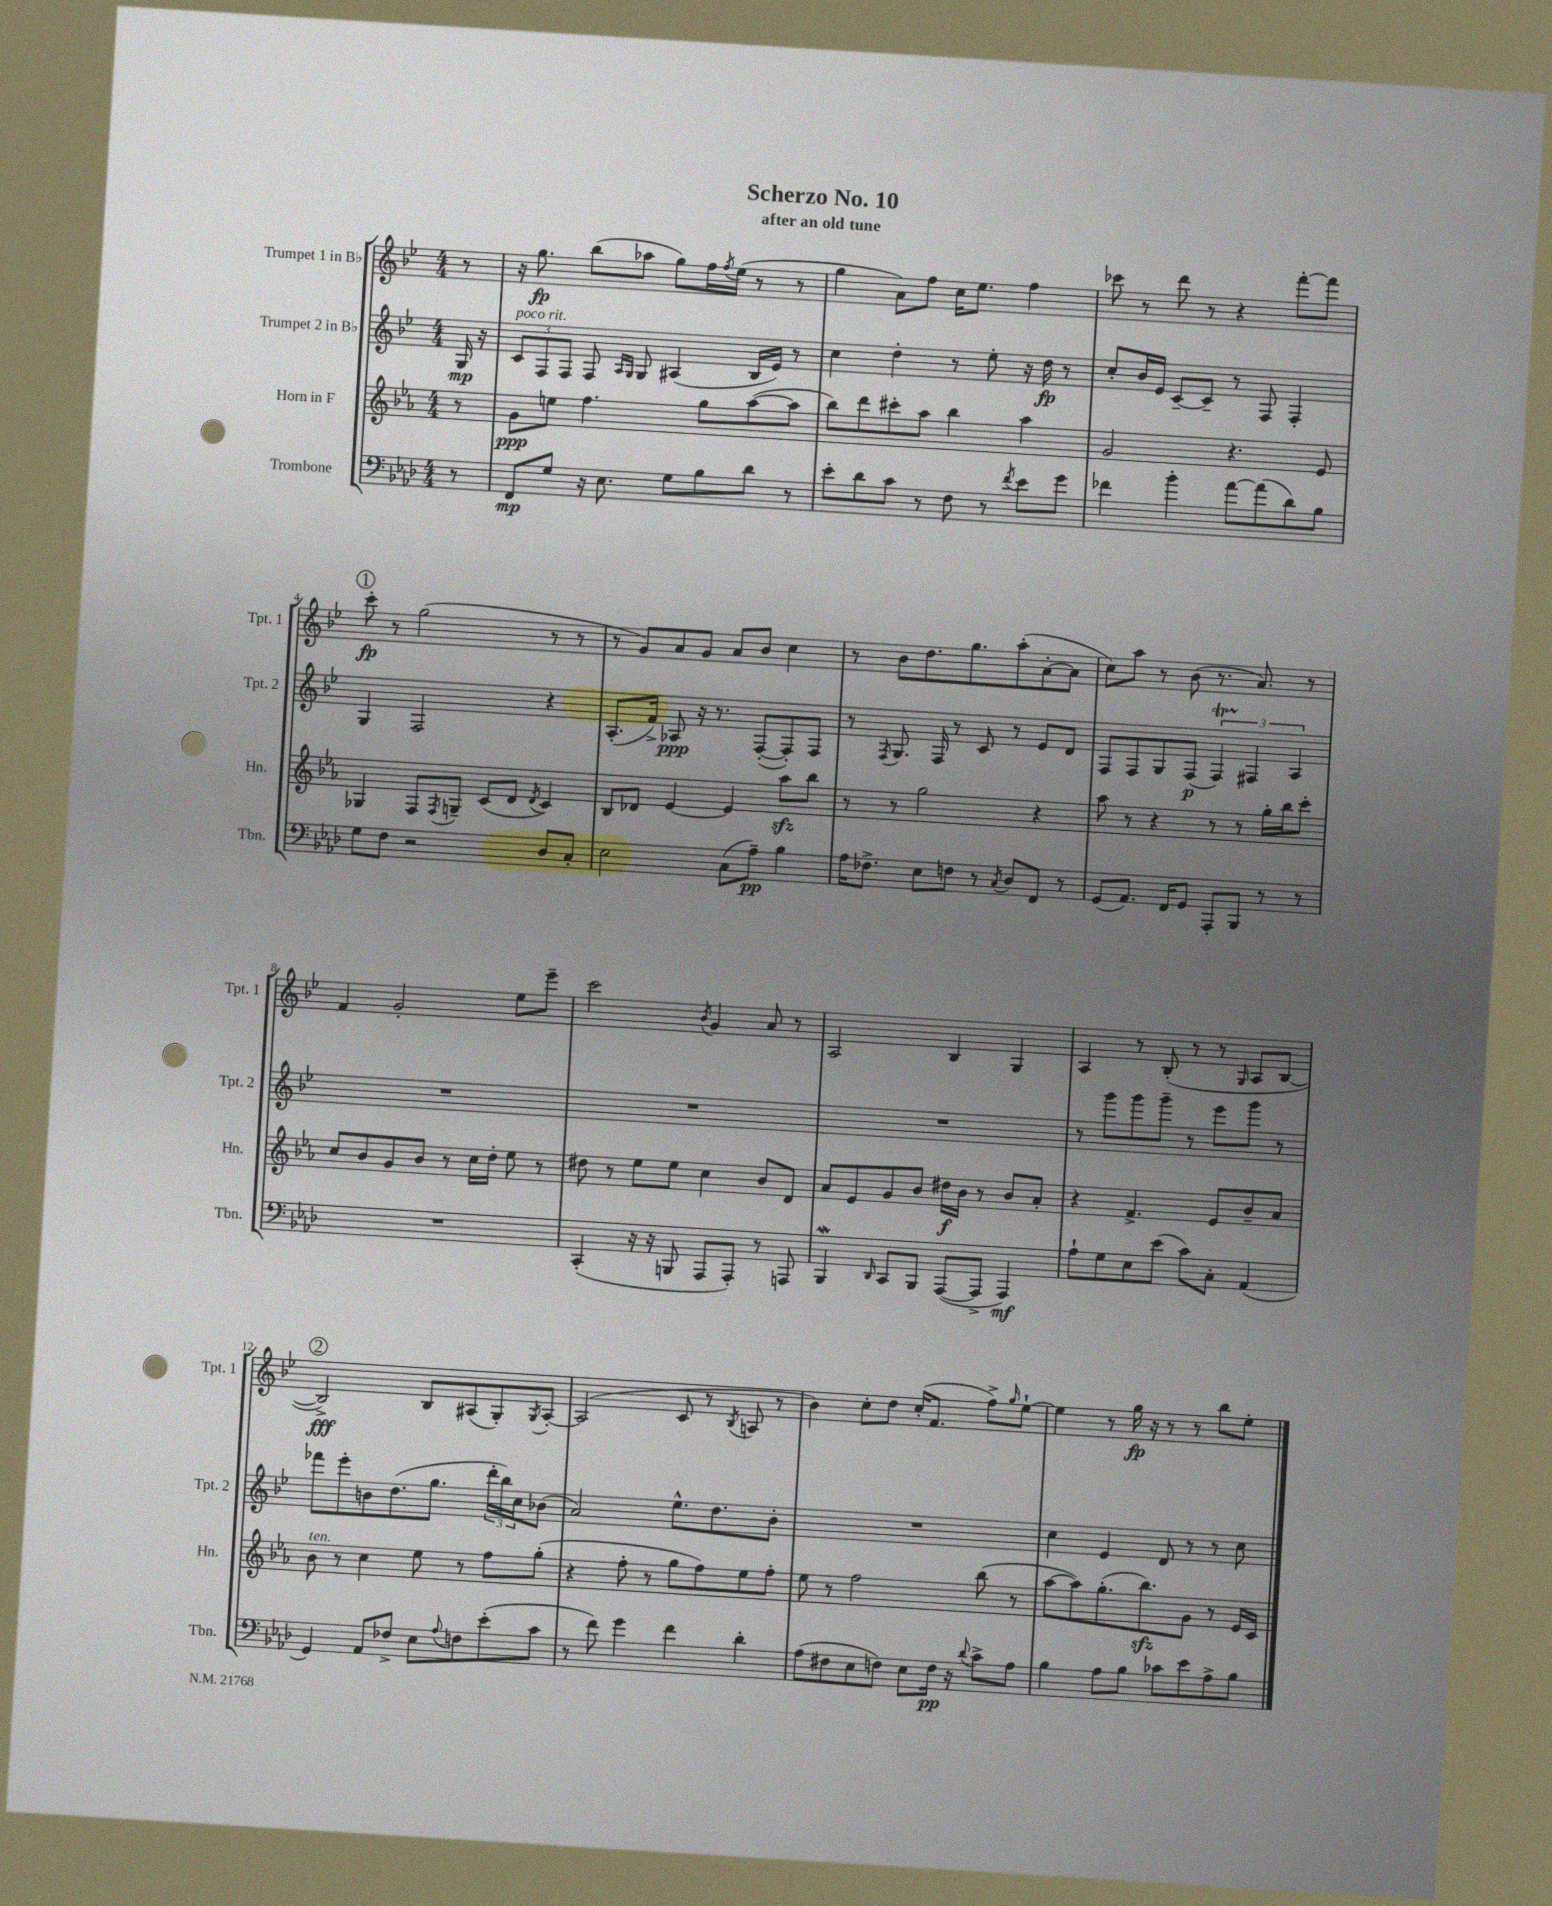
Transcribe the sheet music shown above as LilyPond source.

\header { title = "Scherzo No. 10" subtitle = "after an old tune" }
<<
\new StaffGroup <<
\new Staff = "s0" \with { instrumentName = "Trumpet 1 in Bb" shortInstrumentName = "Tpt. 1" } {
    \clef treble \key bes \major \numericTimeSignature \time 4/4 \partial 8
    r8 |
    r16 g''8.\fp bes''8( aes''8 g''8) f''16 \acciaccatura { f''8 } ees''16( r8 r8 |
    g''4 a'8) f''8 c''16 ees''8. f''4 |
    ces'''8 r8 d'''8 r8 r4 f'''8~-. f'''8 |
    \mark \markup { \circle "1" } c'''8-.\fp r8 g''2( r8 r8 |
    r8 g'8) a'8 g'8 a'8 bes'8 c''4 |
    r8 bes'8 d''8. g''8. a''8-.( a'8~-. a'8 |
    c''8) a''8 r8 bes'8( r8. a'8.) r8 |
    f'4 g'2-. ees''8 ees'''8-- |
    c'''2 \acciaccatura { bes'8 } g'4 a'8 r8 |
    a2 bes4 g4 |
    a4 r8 bes8-.( r8 r8 \grace { g16 } a8 bes8~ |
    \mark \markup { \circle "2" } bes2->\fff) bes8 ais8( g8-.) \acciaccatura { g8 } ais8~-. |
    ais2( c'8 r8 \acciaccatura { bes8 } a8 r8 |
    bes'4) c''8-. d''8 c''16-.( f'8. f''8->) \grace { g''16 } ees''8~-! |
    ees''4 r8 g''16\fp r16 r8 r8 bes''8 ees''8-. \bar "|." |
}
\new Staff = "s1" \with { instrumentName = "Trumpet 2 in Bb" shortInstrumentName = "Tpt. 2" } {
    \clef treble \key bes \major \numericTimeSignature \time 4/4 \partial 8
    g16\mp r16 |
    \tuplet 3/2 { c'8^\markup { \italic "poco rit." } f8 f8 } f8 \grace { a16 g16 } g8 ais4( bes16 ees'16) r8 |
    c''4 d''4-. r8 ees''8-. r16 d''16\fp r8 |
    c''8-. bes'16 ees'16 c'8~-- c'8-- r8 f8 f4-. |
    \mark \markup { \circle "1" } g4 f2 r4 |
    a8.-.( f'16->) aes8\ppp r16 r8. f8~-.( f8-.) f8 |
    r8 \acciaccatura { f8 } g8. f16 r8 c'8 r8 ees'8 d'8 |
    f8 f8 g8 f8\p( \tuplet 3/2 { f4\startTrillSpan) fis4\stopTrillSpan a4 } |
    R1 |
    R1 |
    R1 |
    r8 g'''8 g'''8 g'''8-- r8 ees'''8 g'''8 r8 |
    \mark \markup { \circle "2" } fes'''8 ees'''8-. b'8 d''8.( g''8. \tuplet 3/2 { d'''16-. bes''16) c''16 } bes'8( |
    a'2) ees''8.-^ d''8. bes'8-. |
    R1 |
    c''4 ees'4 d'8 r8 r8 c''8 \bar "|." |
}
\new Staff = "s2" \with { instrumentName = "Horn in F" shortInstrumentName = "Hn." } {
    \clef treble \key ees \major \numericTimeSignature \time 4/4 \partial 8
    r8 |
    g'8\ppp e''8 f''4. g''8 aes''8~( aes''8 |
    bes''8) d'''8 cis'''8-. aes''8 bes''4 aes''4 |
    g'2 r4. ees'8 |
    \mark \markup { \circle "1" } ges4 f8 \acciaccatura { f8 } g8-- c'8( d'8 \acciaccatura { d'8 } c'4) |
    bes8 des'8 ees'4~ ees'4 aes''8\sfz bes''8 |
    r8 r8 g''2 r4 |
    aes''8 r8 r4 r8 r8 g''16-. bes''16 c'''8-. |
    c''8 bes'8 g'8 bes'8 r8 c''16 d''16-. ees''8 r8 |
    dis''8 r8 ees''8 ees''8 c''4 bes'8 d'8 |
    aes'8 ees'8 g'8 bes'8 dis''16\f bes'16 r8 bes'8 aes'8-. |
    r4 f'4.-> ees'8 bes'8-- aes'8 |
    \mark \markup { \circle "2" } bes'8^\markup { \italic "ten." } r8 c''4 ees''8 r8 f''8 g''8-.( |
    r4 f''8-. r8 g''8 f''8) ees''8 f''8-. |
    ees''8 r8 f''2 bes''8( r8 |
    aes''8~ aes''8) g''8.-.( bes''8.\sfz) g'8 r8 ees'16 c'16 \bar "|." |
}
\new Staff = "s3" \with { instrumentName = "Trombone" shortInstrumentName = "Tbn." } {
    \clef bass \key aes \major \numericTimeSignature \time 4/4 \partial 8
    r8 |
    f,8\mp g8 r16 ees8. g8 bes8 des'8 r8 |
    ees'8-. des'8 c'8 r8 f8 r8 \acciaccatura { f'8 } ees'8 g'8 |
    fes'4 bes'4-. aes'8~ aes'8( des'8) bes8 |
    \mark \markup { \circle "1" } g8 f8 r2 des8 c8-. |
    ees2 c8( aes8--\pp) bes4 |
    aes16 fes8.-> ees8 f8 r8 \acciaccatura { c8 } des8 f,8 r8 |
    g,8( aes,8.) f,16 g,8 aes,,8-. bes,,8 r8 r8 |
    R1 |
    c,4-.( r16 r16 b,,8 aes,,8 aes,,8-.) r8 a,,8 |
    bes,,4\mordent \grace { des,16 } c,8 bes,,8 aes,,8~( aes,,8-> aes,,4\mf) |
    aes8-! g8 ees8 ees'8( c'8) c8-. aes,4( |
    \mark \markup { \circle "2" } g,4) aes,8 fes8-> ees8 \appoggiatura { aes8 } f8 ees'8-.( c'8 |
    r8 f'8) g'4 f'4 des'4-. |
    aes8( fis8 ees8 f8) ees8 f16\pp r16 \appoggiatura { des'8 } c'8-> aes8 |
    bes4 aes8 bes8 ces'8 ees'8 aes8-> bes8 \bar "|." |
}
>>
>>
